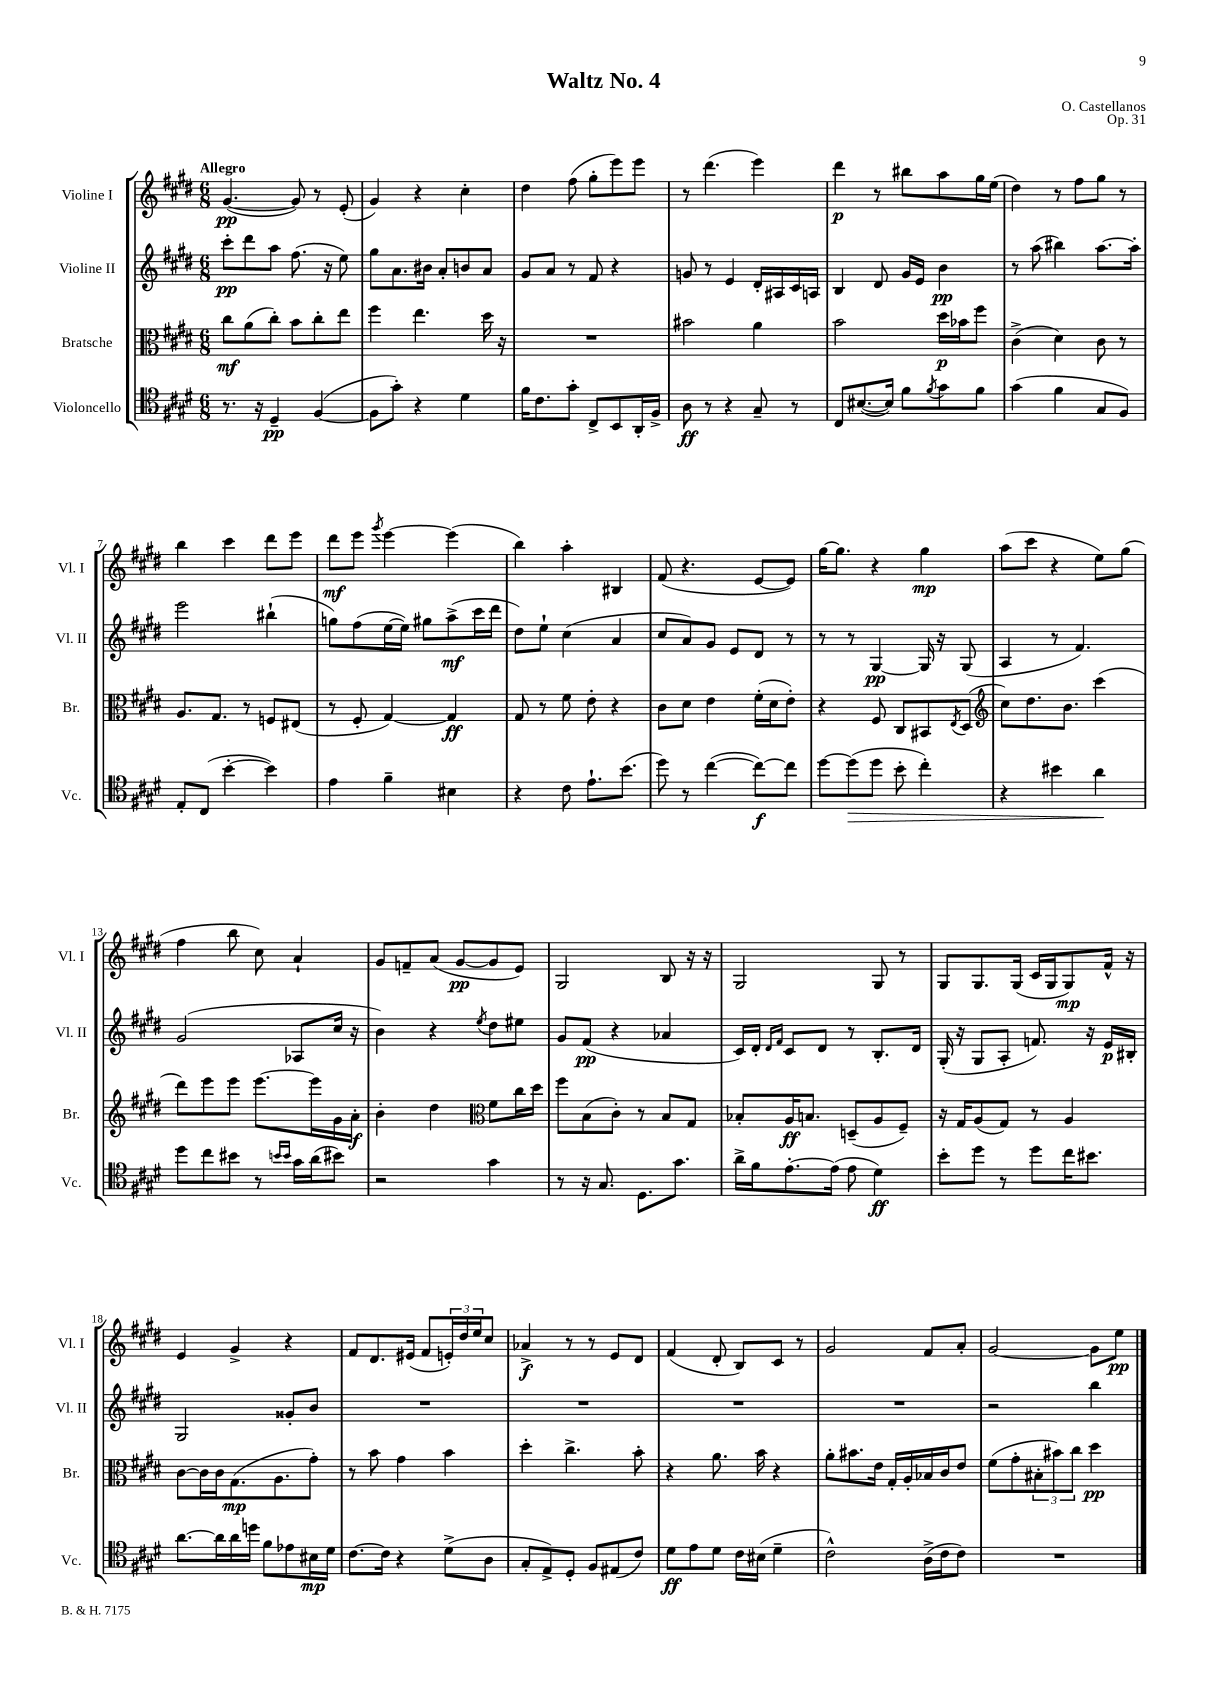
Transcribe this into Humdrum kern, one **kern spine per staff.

**kern	**dynam	**kern	**dynam	**kern	**dynam	**kern	**dynam
*part4	*part4	*part3	*part3	*part2	*part2	*part1	*part1
*staff4	*staff4	*staff3	*staff3	*staff2	*staff2	*staff1	*staff1
*I"Violoncello	*	*I"Bratsche	*	*I"Violine II	*	*I"Violine I	*
*I'Vc.	*	*I'Br.	*	*I'Vl. II	*	*I'Vl. I	*
*clefC4	*	*clefC3	*	*clefG2	*	*clefG2	*
*k[f#c#g#d#]	*	*k[f#c#g#d#]	*	*k[f#c#g#d#]	*	*k[f#c#g#d#]	*
*M6/8	*	*M6/8	*	*M6/8	*	*M6/8	*
=1	=1	=1	=1	=1	=1	=1	=1
!	!	!	!	!	!	!LO:TX:a:B:t=Allegro	!
8.r	.	8cc#\L	mf	8ccc#'\L	pp	([4.g#/	pp
.	.	(8a\	.	8ddd#\	.	.	.
16r	.	.	.	.	.	.	.
4D#~/	pp	8cc#'\J)	.	8aa\J	.	.	.
.	.	8b\L	.	(8.ff#\	.	8g#/])	.
([4F#/	.	8cc#'\	.	.	.	8r	.
.	.	.	.	16r	.	.	.
.	.	8ee\J	.	8ee\)	.	(8e'/	.
=2	=2	=2	=2	=2	=2	=2	=2
8F#\L]	.	4ff#\	.	8gg#\L	.	4g#/)	.
8g#'\J)	.	.	.	8.a\	.	.	.
4r	.	4.ee\	.	.	.	4r	.
.	.	.	.	16b#X\Jk	.	.	.
.	.	.	.	8a'/L	.	.	.
4d#\	.	.	.	8bn/	.	4cc#'\	.
.	.	16dd#\	.	8a/J	.	.	.
.	.	16r	.	.	.	.	.
=3	=3	=3	=3	=3	=3	=3	=3
16f#\KL	.	2.r	.	8g#/L	.	4dd#\	.
8.c#\	.	.	.	.	.	.	.
.	.	.	.	8a/J	.	.	.
8g#'\J	.	.	.	8r	.	(8ff#\	.
8C#^/L	.	.	.	8f#/	.	8gg#'\L	.
8BB/	.	.	.	4r	.	8eee\)	.
16AA'/L	.	.	.	.	.	8eee\J	.
16F#^/JJ	.	.	.	.	.	.	.
=4	=4	=4	=4	=4	=4	=4	=4
8A\	ff	2b#X\	.	8gn/	.	8r	.
8r	.	.	.	8r	.	(4.ddd#\	.
4r	.	.	.	4e/	.	.	.
8G#~/	.	4a\	.	16d#'/LL	.	4eee\)	.
.	.	.	.	16A#X/	.	.	.
8r	.	.	.	16c#/	.	.	.
.	.	.	.	16An/JJ	.	.	.
=5	=5	=5	=5	=5	=5	=5	=5
8C#/L	.	2b\	.	4B/	.	4ddd#\	p
([8.B#X/	.	.	.	.	.	.	.
.	.	.	.	8d#/	.	8r	.
16B#/Jk])	.	.	.	.	.	.	.
8f#\L	.	.	.	16g#/LL	.	8bb#X\L	.
.	.	.	.	16e/JJ	.	.	.
8qf#/	.	.	.	.	.	.	.
8g#\	.	16dd#\LL	p	4b\	pp	8aa\	.
.	.	16b-X\J	.	.	.	.	.
8f#\J	.	8ff#\J	.	.	.	16gg#\L	.
.	.	.	.	.	.	(16ee\JJ	.
=6	=6	=6	=6	=6	=6	=6	=6
(4g#\	.	(4c#^\	.	8r	.	4dd#\)	.
.	.	.	.	(8aa\	.	.	.
4f#\	.	4d#\)	.	4bb#X\)	.	8r	.
.	.	.	.	.	.	8ff#\L	.
8G#/L	.	8c#\	.	[8.aa\L	.	8gg#\J	.
8F#/J)	.	8r	.	.	.	8r	.
.	.	.	.	16aa'\Jk]	.	.	.
!!LO:LB:g=z
=7	=7	=7	=7	=7	=7	=7	=7
8E'/L	.	8.A/L	.	2eee\	.	4bb\	.
(8C#/J	.	.	.	.	.	.	.
.	.	8.G#/J	.	.	.	.	.
[4b'\	.	.	.	.	.	4ccc#\	.
.	.	8r	.	.	.	.	.
4b\])	.	8Fn/L	.	(4bb#X`\	.	8ddd#\L	.
.	.	(8E#X/J	.	.	.	8eee\J	.
=8	=8	=8	=8	=8	=8	=8	=8
4e\	.	8r	.	8ggn\L)	.	8ddd#\L	mf
.	.	8F#'/	.	(8ff#\	.	8eee\J	.
.	.	.	.	.	.	8qggg#/	.
4f#~\	.	[4G#/)	.	[16ee\L	.	[4eee\	.
.	.	.	.	16ee\JJ])	.	.	.
.	.	.	.	8gg#X\L	.	.	.
4B#X\	.	4G#/]	ff	(8aa^\	mf	(4eee\]	.
.	.	.	.	16ccc#\L	.	.	.
.	.	.	.	16ddd#\JJ	.	.	.
=9	=9	=9	=9	=9	=9	=9	=9
4r	.	8G#/	.	8dd#\L)	.	4bb\)	.
.	.	8r	.	8ee`\J	.	.	.
8c#\	.	8f#\	.	(4cc#\	.	4aa'\	.
8.e`\L	.	8e'\	.	.	.	.	.
.	.	4r	.	4a/	.	4B#X/	.
(8.b\J	.	.	.	.	.	.	.
=10	=10	=10	=10	=10	=10	=10	=10
8dd#\)	.	8c#\L	.	8cc#/L	.	(8f#/	.
8r	.	8d#\J	.	8a/)	.	4.r	.
([4cc#\	.	4e\	.	8g#/J	.	.	.
.	.	.	.	8e/L	.	.	.
8cc#\L_)	f	(16f#'\LL	.	8d#/J	.	[8e/L	.
.	.	16d#\J	.	.	.	.	.
8cc#\J]	.	8e'\J)	.	8r	.	8e/J])	.
=11	=11	=11	=11	=11	=11	=11	=11
[8dd#\L	.	4r	.	8r	.	[16gg#\KL	.
.	.	.	.	.	.	8.gg#\J]	.
!	!LO:HP:b	!	!	!	!	!	!
(8dd#\]	>	.	.	8r	.	.	.
8dd#\J	.	8F#/	.	[4G#/	pp	4r	.
8b'\	.	8C#/L	.	.	.	.	.
4cc#'\)	.	8BB#X/	.	16G#/]	.	4gg#\	mp
.	.	.	.	16r	.	.	.
.	.	8qE/	.	.	.	.	.
.	.	(8D#/J	.	(8G#/	.	.	.
=12	=12	=12	=12	=12	=12	=12	=12
*	*	*clefG2	*	*	*	*	*
4r	.	8cc#\L)	.	4A/	.	(8aa\L	.
.	.	8.dd#\	.	.	.	8ccc#\J	.
4b#X\	.	.	.	8r	.	4r	.
.	.	8.b\J	.	.	.	.	.
.	.	.	.	4.f#/)	.	.	.
4a\	.	(4ccc#\	.	.	.	8ee\L)	.
.	.	.	.	.	.	(8gg#\J	.
.	]	.	.	.	.	.	.
!!LO:LB:g=z
=13	=13	=13	=13	=13	=13	=13	=13
8dd#\L	.	8ddd#\L)	.	(2g#/	.	4ff#\	.
8cc#\	.	8eee\	.	.	.	.	.
8b#X\J	.	8eee\J	.	.	.	8bb\	.
8r	.	[8.eee\L	.	.	.	8cc#\)	.
16qqbn/LL	.	.	.	.	.	.	.
16qqb/JJ	.	.	.	.	.	.	.
16g#\LL	.	.	.	8A-X/L	.	4a`/	.
(16a\J	.	16eee\L]	.	.	.	.	.
8b#X\J)	.	16g#\	.	16cc#/Jk	.	.	.
.	.	16a'\JJ	f	16r	.	.	.
=14	=14	=14	=14	=14	=14	=14	=14
2r	.	4b'\	.	4b\)	.	8g#/L	.
.	.	.	.	.	.	8fn~/	.
.	.	4dd#\	.	4r	.	(8a/J	.
.	.	.	.	.	.	[8g#/L	pp
*	*	*clefC3	*	*	*	*	*
.	.	.	.	8qee/	.	.	.
4g#\	.	8f#\L	.	8dd#\L	.	8g#/]	.
.	.	16cc#\L	.	8ee#X\J	.	8e/J)	.
.	.	16dd#\JJ	.	.	.	.	.
=15	=15	=15	=15	=15	=15	=15	=15
8r	.	8ff#\L	.	8g#/L	.	2G#/	.
16r	.	(8B\	.	(8f#/J	pp	.	.
8.G#/	.	.	.	.	.	.	.
.	.	8c#'\J)	.	4r	.	.	.
8.D#\L	.	8r	.	.	.	.	.
.	.	8B/L	.	4a-X/	.	8B/	.
8.g#\J	.	.	.	.	.	.	.
.	.	8G#/J	.	.	.	16r	.
.	.	.	.	.	.	16r	.
=16	=16	=16	=16	=16	=16	=16	=16
16a^\LL	.	8B-X'/L	.	16c#/LL)	.	2G#/	.
16f#\J	.	.	.	16d#'/JJ	.	.	.
.	.	.	.	16qqd#/LL	.	.	.
.	.	.	.	16qqf#/JJ	.	.	.
[8.e'\	.	16A/K	ff	8c#/L	.	.	.
.	.	8.Bn/J	.	.	.	.	.
.	.	.	.	8d#/J	.	.	.
(16e\Jk]	.	.	.	.	.	.	.
8e\	.	(8Dn~/L	.	8r	.	.	.
4d#\)	ff	8A/	.	8.B'/L	.	8G#/	.
.	.	8F#~/J)	.	.	.	8r	.
.	.	.	.	16d#/Jk	.	.	.
=17	=17	=17	=17	=17	=17	=17	=17
8b'\L	.	16r	.	(16G#'/	.	8G#/L	.
.	.	16G#/KL	.	16r	.	.	.
8dd#\J	.	(8A/	.	8G#/L	.	8.G#/	.
8r	.	8G#/J)	.	8A'/J	.	.	.
.	.	.	.	.	.	(16G#/Jk	.
8dd#\L	.	8r	.	8.fn/)	.	16c#/LL	.
.	.	.	.	.	.	16G#/J	.
16cc#\K	.	4A/	.	.	.	8G#/)	mp
8.b#X\J	.	.	.	16r	.	.	.
.	.	.	.	16e/LL	p	16f#^^/Jk	.
.	.	.	.	16B#X'/JJ	.	16r	.
!!LO:LB:g=z
=18	=18	=18	=18	=18	=18	=18	=18
[8.a\L	.	[8c#\L	.	2G#/	.	4e/	.
.	.	16c#\L]	.	.	.	.	.
16a\L]	.	16c#\J	.	.	.	.	.
16a\	.	(8.G#\	mp	.	.	4g#^/	.
16ddn\JJ	.	.	.	.	.	.	.
8f#\L	.	.	.	.	.	.	.
.	.	8.A\	.	.	.	.	.
8e-X\	.	.	.	8g##X'/L	.	4r	.
16B#X\L	mp	8g#'\J)	.	8b/J	.	.	.
16d#\JJ	.	.	.	.	.	.	.
=19	=19	=19	=19	=19	=19	=19	=19
[8.c#\L	.	8r	.	2.r	.	8f#/L	.
.	.	8b\	.	.	.	8.d#/	.
16c#\Jk]	.	.	.	.	.	.	.
4r	.	4g#\	.	.	.	.	.
.	.	.	.	.	.	(16e#X/Jk	.
.	.	.	.	.	.	8f#/L	.
(8d#^\L	.	4b\	.	.	.	24en'/L)	.
.	.	.	.	.	.	24dd#/	.
.	.	.	.	.	.	24ee/J	.
8A\J	.	.	.	.	.	8cc#/J	.
=20	=20	=20	=20	=20	=20	=20	=20
8G#'/L	.	4dd#'\	.	2.r	.	4a-X^/	f
8E^/)	.	.	.	.	.	.	.
8D#'/J	.	4.cc#^\	.	.	.	8r	.
8F#/L	.	.	.	.	.	8r	.
(8E#X/	.	.	.	.	.	8e/L	.
8c#/J)	.	8b'\	.	.	.	8d#/J	.
=21	=21	=21	=21	=21	=21	=21	=21
8d#\L	ff	4r	.	2.r	.	(4f#/	.
8e\	.	.	.	.	.	.	.
8d#\J	.	8.a\	.	.	.	8d#'/	.
16c#\LL	.	.	.	.	.	8B/L)	.
(16B#X\JJ	.	16b\	.	.	.	.	.
4d#~\	.	4r	.	.	.	8c#/J	.
.	.	.	.	.	.	8r	.
=22	=22	=22	=22	=22	=22	=22	=22
2c#^^\)	.	8a'\L	.	2.r	.	2g#/	.
.	.	8.b#X\	.	.	.	.	.
.	.	16e\Jk	.	.	.	.	.
.	.	16G#'/LL	.	.	.	.	.
.	.	16A'/	.	.	.	.	.
(16A^\LL	.	16B-X/	.	.	.	8f#/L	.
16c#\J	.	16c#/J	.	.	.	.	.
8c#\J)	.	8e/J	.	.	.	8a'/J	.
=23	=23	=23	=23	=23	=23	=23	=23
2.r	.	(8f#\L	.	2r	.	[2g#/	.
.	.	8g#'\	.	.	.	.	.
.	.	12B#X'\	.	.	.	.	.
.	.	12b#X\)	.	.	.	.	.
.	.	12cc#\J	.	.	.	.	.
.	.	4dd#\	pp	4bb\	.	8g#\L]	.
.	.	.	.	.	.	8ee\J	pp
==	==	==	==	==	==	==	==
*-	*-	*-	*-	*-	*-	*-	*-
